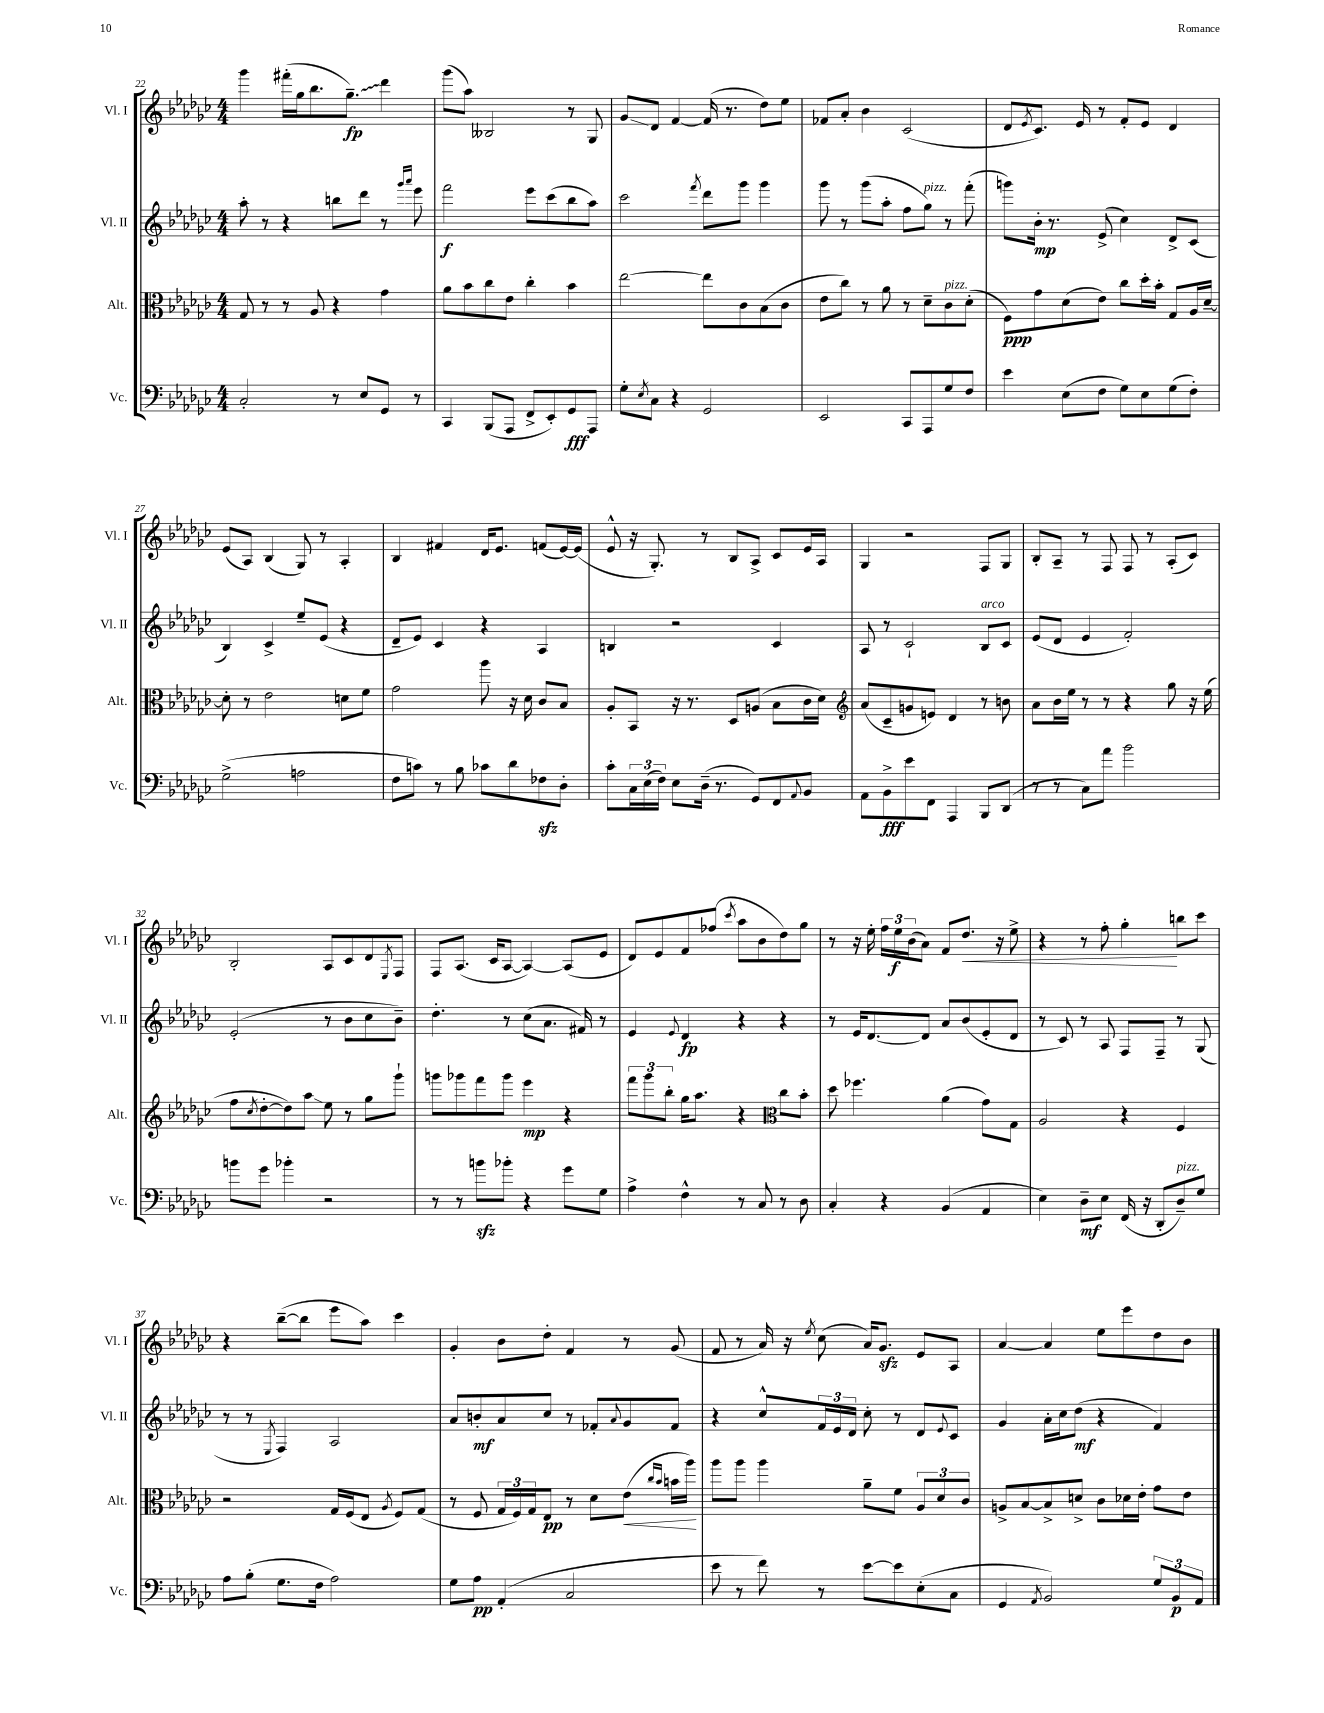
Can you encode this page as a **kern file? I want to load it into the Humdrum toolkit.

**kern	**kern	**kern	**kern
*staff4	*staff3	*staff2	*staff1
*clefF4	*clefC3	*clefG2	*clefG2
*k[b-e-a-d-g-c-]	*k[b-e-a-d-g-c-]	*k[b-e-a-d-g-c-]	*k[b-e-a-d-g-c-]
*M4/4	*M4/4	*M4/4	*M4/4
2C-'/	8G-/	8aa-'\	4ggg-\
.	8r	8r	.
.	8r	4r	(16fff#'\LL
.	.	.	16gg-\J
.	8A-/	.	8.bb-\
8r	4r	8bb\L	.
.	.	.	8.gg-~\J)
8E-/L	.	8ddd-\J	.
8GG-/J	4g-\	8r	4ddd-\
.	.	16qqggg-/LL	.
.	.	16qqaaa-/JJ	.
8r	.	8eee-\	.
=	=	=	=
4CC-/	8a-\L	2fff\	(8ggg-\L
.	8b-\	.	8aa-\J)
(8BBB-/L	8cc-\	.	2B--/
8AAA-/J	8e-\J	.	.
8FF^/L	4cc-'\	8eee-\L	.
8EE-'/)	.	(8ccc-\	.
8GG-/	4b-\	8bb-\	8r
8AAA-/J	.	8aa-\J)	8G-/
=	=	=	=
8G-'\L	[2ee-\	2ccc-\	8g-/L
8qE-/	.	.	.
8C-\J	.	.	8d-/J
4r	.	.	[4f/
.	.	8qfff/	.
2GG-/	8ee-\]L	8ddd-\L	(16f/]
.	.	.	8.r
.	8c-\	8ggg-\J	.
.	(8B-\	4ggg-\	8dd-\L)
.	8c-\J	.	8ee-\J
=	=	=	=
2EE-/	8e-\L	8ggg-\	8f-/L
.	8cc-\J)	8r	8a-'/J
.	8r	(8ggg-\L	4b-\
.	8a-\	8aa-'\J	.
8CC-/L	8r	8ff\L	(2c-/
8AAA-/	8d-~\L	8gg-\J)	.
8G-/	8c-\	8r	.
8F/J	(8d-'\J	(8fff'\	.
=	=	=	=
4e-\	8F\L)	8ggg\L)	8d-/L
.	.	.	8qe-/
.	8g-\	16b-'\Jk	8.c-/J)
.	.	8.r	.
(8E-\L	(8d-\	.	.
.	.	.	16e-/
8F\J	8e-\J)	(8e-^/	8r
8G-\L)	8cc-\L	4cc-\)	8f'/L
8E-\	16dd-'\L	.	8e-/J
.	16b-'\JJ	.	.
(8G-\	8G-/L	8d-^/L	4d-/
8F'\J)	16A-/L	(8c-/J	.
.	[16d-~/JJ	.	.
=	=	=	=
(2G-^\	8d-'\]	4B-/)	(8e-/L
.	8r	.	8A-/J)
.	2e-\	4c-^/	(4B-/
2A\	.	8ee-~/L	8G-/)
.	.	(8e-/J	8r
.	8d\L	4r	4A-'/
.	8f\J	.	.
=	=	=	=
8F\L	2g-\	8d-~/L	4B-/
8c\J)	.	8e-/J)	.
8r	.	4c-/	4f#/
8B-\	.	.	.
8c-\L	8aa-\	4r	16d-/LK
.	.	.	8.e-/J
8d-\	16r	.	.
.	16d-\	.	.
8F-\	8c-/L	4A-/	(8f/L
8D-'\J	8B-/J	.	[16e-/L)
.	.	.	(16e-/]JJ
=	=	=	=
8c-'\L	8A-'/L	4B/	8e-^^/
24C-\L	8BB-/J	.	16r
(24E-\	.	.	.
.	.	.	8.G-'/)
24F\JJ)	.	.	.
8E-\L	16r	2r	.
.	8.r	.	.
(16D-~\Jk	.	.	8r
8.r	.	.	.
.	8D-/L	.	8B-/L
8GG-/L)	(8A/J	.	8A-^/J
8FF/	8B-\L	4c-/	8c-/L
8qqAA-/	.	.	.
8BB-/J	16c-\L	.	16e-/L
.	16d-\JJ)	.	16A-/JJ
=	=	=	=
*	*clefG2	*	*
8AA-\L	(8a-/L	8A-/	4G-/
8BB-^\	8c-~/	8r	.
8e-\	8g/	2c-`/	2r
8FF\J	8e/J)	.	.
4AAA-/	4d-/	.	.
8BBB-/L	8r	8B-/L	8F/L
(8DD-/J	8b\	8c-/J	8G-/J
=	=	=	=
8r	8a-\L	(8e-/L	8B-'/L
8r	16b-\L	8d-/J	8A-~/J
.	16ee-\JJ	.	.
8C-\L)	8r	4e-/	8r
8a-\J	8r	.	8F/
2b-\	4r	2f'/)	8F/
.	.	.	8r
.	8gg-\	.	(8A-'/L
.	16r	.	8c-/J)
.	(16ee-\	.	.
=	=	=	=
8b\L	8ff\L	(2e-'/	2B-'/
.	8qcc-/	.	.
8g-\J	[8dd-'\	.	.
4b-'\	8dd-\])	.	.
.	8aa-\J	.	.
2r	8ee-\	8r	8A-/L
.	8r	8b-\L	8c-/
.	8gg-\L	8cc-\	8d-/
.	.	.	8qE-/
.	8ggg-`\J	8b-~\J)	8F/J
=	=	=	=
8r	8ggg\L	4.dd-'\	8F/L
8r	8ggg-\	.	(8.A-/J
8b\L	8fff\	.	.
.	.	.	16c-/LK
8b-'\J	8ggg-\J	8r	[8A-/J
4r	4eee-\	(8cc-\L	4A-/_)
.	.	8.a-\J	.
8g-\L	4r	.	(8A-/]L
.	.	16f#/)	.
8G-\J	.	8r	8e-/J
=	=	=	=
4A-^\	12fff\L	4e-/	8d-/L)
.	12ggg-\	.	.
.	.	.	8e-/
.	12bb-'\J	.	.
.	.	8qqe-/	.
4F^^\	16gg-\LK	4d-/	8f/
.	8.aa-\J	.	.
.	.	.	(8ff-/J
.	.	.	8qccc-/
8r	4r	4r	8aa-\L
8C-/	.	.	8b-\
*	*clefC3	*	*
8r	8cc-\L	4r	8dd-\)
8D-\	8b-'\J	.	8gg-\J
=	=	=	=
4C-'/	8dd-\	8r	8r
.	4.ff-\	16e-/LK	16r
.	.	[8.d-/	16ee-'\
4r	.	.	24ff\LL
.	.	.	24ee-\
.	.	.	(24b-\J
.	.	8d-/]J	8a-\J)
(4BB-/	(4a-\	8a-/L	8f/L
.	.	(8b-/	8.dd-/J
4AA-/	8g-\L)	8e-'/	.
.	.	.	16r
.	8G-\J	8d-/J	8ee-^\
=	=	=	=
4E-\)	2A-/	8r	4r
.	.	8c-/)	.
8D-~\L	.	8r	8r
8E-\J	.	8A-/	8ff'\
(16FF/	4r	8F/L	4gg-'\
16r	.	.	.
8DD-'/L	.	8F~/J	.
8D-~/)	4F/	8r	8bb\L
8G-/J	.	(8G-/	8ccc-\J
=	=	=	=
8A-\L	2r	8r	4r
(8B-'\J	.	8r	.
.	.	8qE-/	.
8.G-\L	.	4F/)	([8bb-~\L
.	.	.	8bb-\]J
16F\Jk	.	.	.
2A-\)	16G-/LL	2A-/	8eee-\L
.	(16F/J	.	.
.	8E-/J	.	8aa-\J)
.	8qA-/	.	.
.	8F/L)	.	4ccc-\
.	(8G-/J	.	.
=	=	=	=
8G-\L	8r	8a-/L	4g-'/
8A-\J	8F/	8b'/	.
(4AA-'/	24G-/LL	8a-/	8b-\L
.	24F/)	.	.
.	24G-/J	.	.
.	8E-/J	8cc-/J	8dd-'\J
2C-/	8r	8r	4f/
.	8d-\L	8f-'/L	.
.	.	8qqa-/	.
.	(8e-\J	8g-/	8r
.	16qqcc-/LL	.	.
.	16qqb-/JJ	.	.
.	16b\LL	8f-/J	(8g-/
.	16aa-\JJ)	.	.
=	=	=	=
8e-\	8aa-\L	4r	8f/
8r	8aa-\J	.	8r
8f\)	4aa-\	8cc-^^/L	16a-/)
.	.	.	16r
.	.	.	8qee-/
8r	.	24f/L	(8cc-\
.	.	24e-/	.
.	.	24d-/JJ	.
[8e-\L	8a-~\L	8cc-'\	16a-/LK)
.	.	.	8.g-/J
8e-\]	8f\J	8r	.
(8E-'\	12A-/L	8d-/L	8e-/L
.	12d-/	.	.
.	.	8qqe-/	.
8C-\J	.	8c-/J	8A-/J
.	12c-/J	.	.
=	=	=	=
4GG-/	8A^/L	4g-/	[4a-/
.	[8B-/	.	.
8qAA-/	.	.	.
2BB-/)	8B-^/]	16a-'\LL	4a-/]
.	.	16cc-\J	.
.	8d^/J	(8dd-\J	.
.	8c-\L	4r	8ee-\L
.	16d-\L	.	8eee-\
.	16e-'\JJ	.	.
12G-/L	8g-\L	4f/)	8dd-\
12BB-/	.	.	.
.	8e-\J	.	8b-\J
12AA-/J	.	.	.
==	==	==	==
*-	*-	*-	*-
